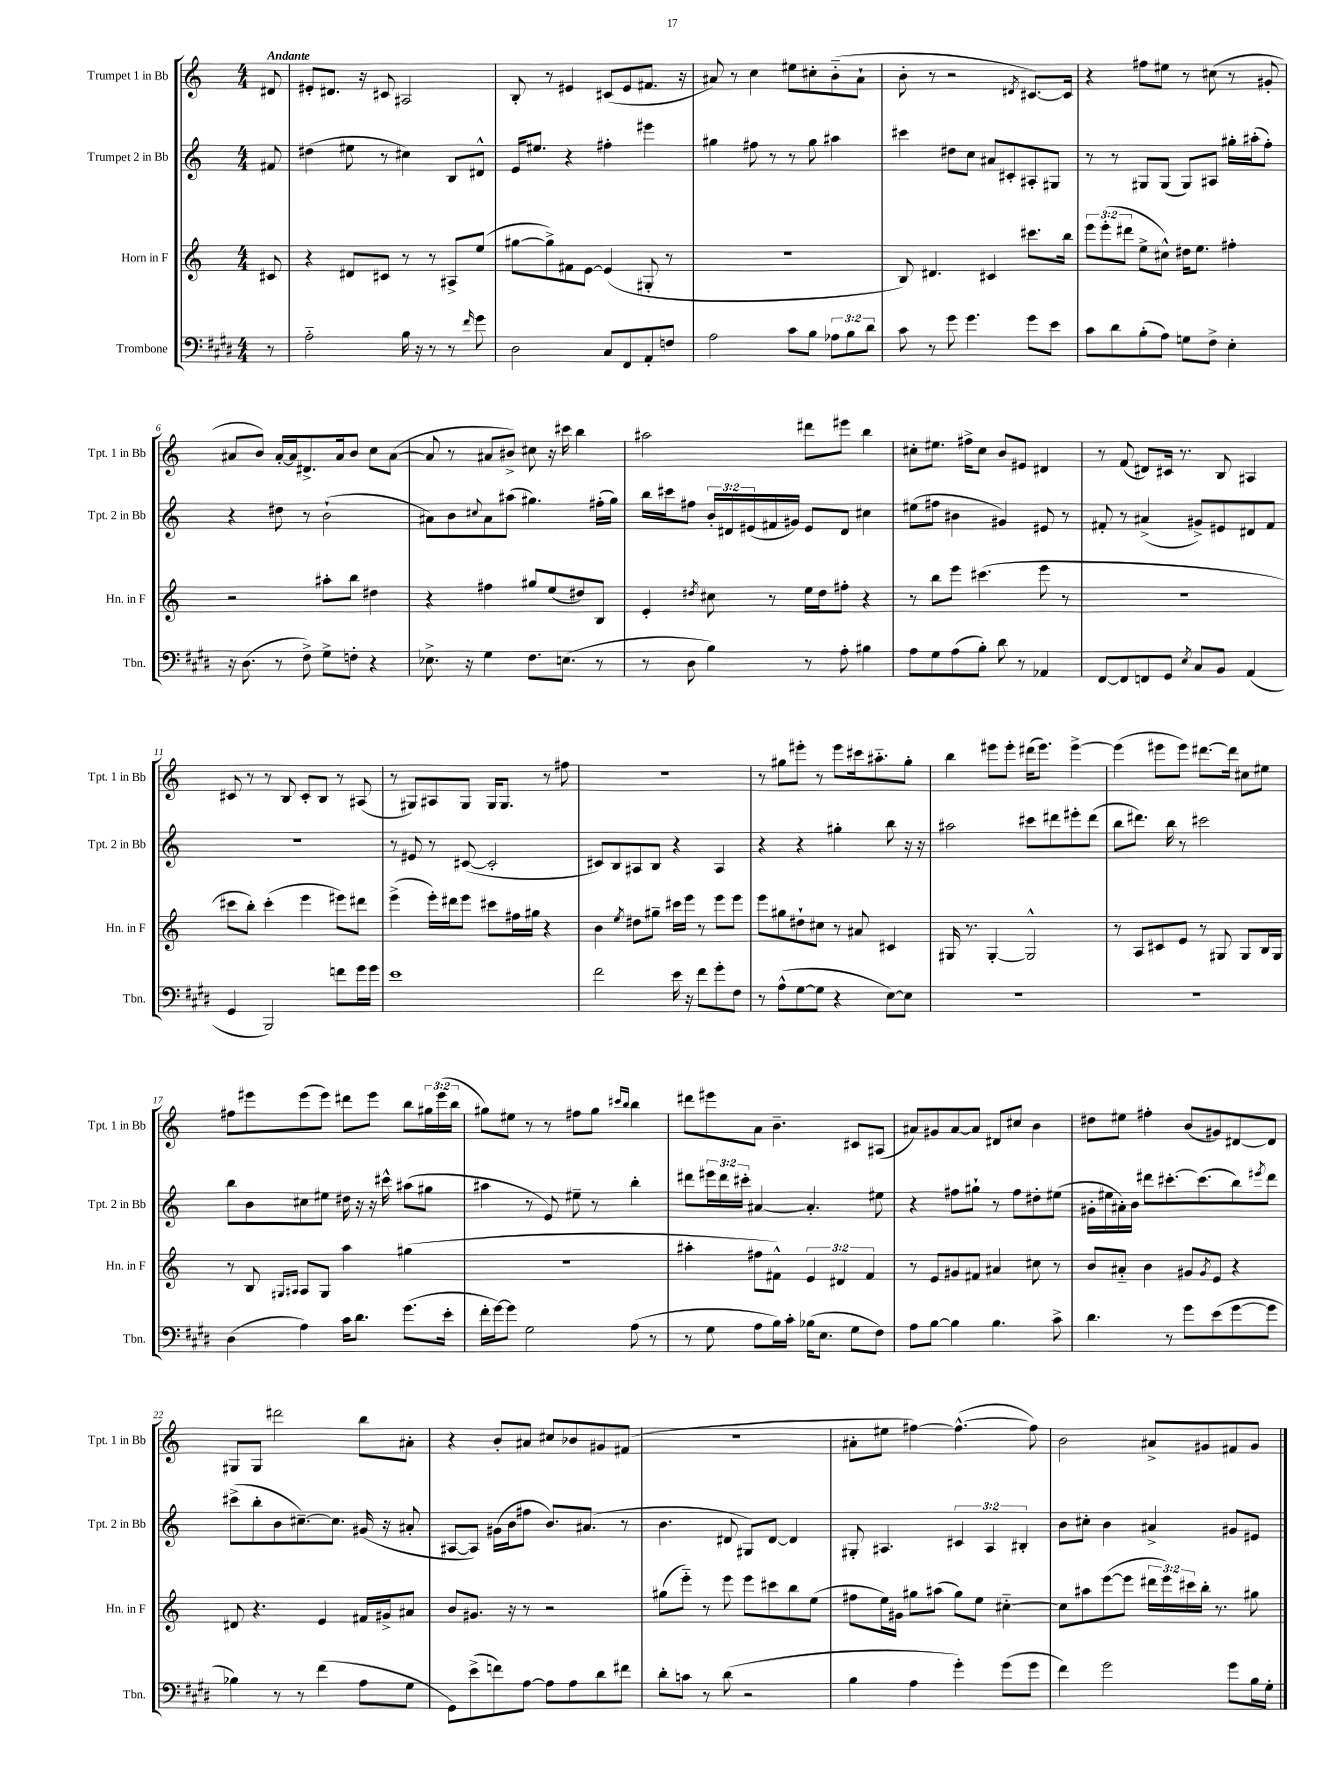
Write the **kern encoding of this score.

**kern	**kern	**kern	**kern
*staff4	*staff3	*staff2	*staff1
*clefF4	*clefG2	*clefG2	*clefG2
*k[f#c#g#d#]	*k[]	*k[]	*k[]
*M4/4	*M4/4	*M4/4	*M4/4
8r	8c#	8f#	8d#
=	=	=	=
2A'~	4r	(4dd#	8e#'
.	.	.	8.d#
.	8d#	8ee#	.
.	.	.	16r
.	8c#	8r	8c#
16B	8r	4cc#)	2A#
16r	.	.	.
8r	8r	.	.
8r	8A#^	8B	.
16qqf#	.	.	.
8g#	(8ee	8d#^^	.
=	=	=	=
2D#	[8gg#	16e	8B'
.	.	8.ee#	.
.	8gg#^])	.	8r
.	8f#	4r	4e#
.	[8e	.	.
8C#	(4e]	4ff#'	(8c#
8FF#	.	.	8e#
8AA'	8G#'	4eee#	8.f#
8F	8r	.	.
.	.	.	16r
=	=	=	=
2A	1r	4gg#	8a#)
.	.	.	8r
.	.	8ff#	4cc
.	.	8r	.
8c#	.	8r	8ee#
8B	.	8gg#	8cc#'
12A-	.	4aa#	(8b'~
12B	.	.	.
.	.	.	8a#`
12d#	.	.	.
=	=	=	=
8c#	8B)	4ccc#	8b'
8r	4.d#	.	8r
8g#	.	8dd#	2r
4.g#	.	8cc	.
.	4c#	8a#	.
.	.	8c#'	.
.	.	.	8qd#
8g#	8.ccc#	8A#'	[8.c#)
8e	.	8G#	.
.	16bb	.	16c#]
=	=	=	=
8c#	12eee	8r	4r
.	(12eee'	.	.
8d#	.	8r	.
.	12ddd#	.	.
(8B'	8ee^	8G#	8ff#
8A)	8cc#^^)	(8G#	8ee#
8G	16dd#	8G#)	8r
.	8.ee	.	.
8F#^	.	8A#	(8cc#
4E'	4ff#'	16gg#'	8r
.	.	(16aa#'	.
.	.	8ff')	8g#'
=	=	=	=
16r	2r	4r	8a#
(8.D#	.	.	.
.	.	.	8b)
8r	.	8dd#	[16a#'
.	.	.	16a#]
8F#^)	.	8r	8.d#^
8G#^	8aa#'	(2b`	.
.	.	.	16a#
8F'	8bb	.	8b
4r	4dd#	.	8cc
.	.	.	([8a#
=	=	=	=
8.E-^	4r	8a#)	8a#]
.	.	8b	8r
16r	.	.	.
.	.	8qqcc#	.
4G#	4ff#	8a#	8a#
.	.	(8aa#	8b#^)
8.F#	8gg#	4.gg#)	8cc#
.	(8ee	.	16r
(8.E	.	.	16ccc#
.	8dd#)	.	4bb
8r	8B	(16ff#'	.
.	.	16gg#)	.
=	=	=	=
8r	4e'	16bb	2aa#
.	.	16ccc#	.
8D#	.	8ff#	.
.	8qdd#	.	.
4B)	8cc#	24b'	.
.	.	24d#	.
.	.	(24e#	.
.	8r	16f#	.
.	.	16g#)	.
8r	16ee	8e#	8ddd#
.	16dd#	.	.
8A'	8ff#'	8d#	8eee#
4B#	4r	4cc#	4bb
=	=	=	=
8A	8r	(8ee#	8cc#'
8G#	8bb	8ff#	8.ee#
(8A	8eee	4b#	.
.	.	.	16ff#^
8B')	(4.ccc#	.	8cc#
8d#	.	4g#)	8b
8r	.	.	8e#
4AA-	8eee	8e#	4d#
.	8r	8r	.
=	=	=	=
[8FF#	1r	8f#'	8r
8FF#]	.	8r	(8f
8FF	.	(4a#^	8d#)
8GG#	.	.	16c#
.	.	.	8.r
8qE	.	.	.
8C#	.	8g#^)	.
8BB	.	8e#	8B
(4AA	.	8d#	4A#
.	.	8f#	.
=	=	=	=
4GG#	8ccc#	1r	8c#
.	8bb')	.	8r
2BBB)	(4ccc#'	.	8r
.	.	.	8B
.	4eee	.	8c#'
.	.	.	8B
8f	8eee#)	.	8r
16g#	8ddd#	.	(8A#
16g#	.	.	.
=	=	=	=
1e	(4eee^	8r	8r
.	.	8e#	8G#)
.	16eee')	8r	8A#
.	16ddd#	.	.
.	8eee	([8c#	8G#
.	8ccc#	2c#']	16G#
.	.	.	8.G#
.	16ff#	.	.
.	16gg#	.	.
.	4r	.	8r
.	.	.	8ff#
=	=	=	=
2f#	4b	8c#)	1r
.	.	8B	.
.	8qee	.	.
.	8dd#	8A#	.
.	8gg#~	8B	.
16e	16ccc#	4r	.
16r	16eee	.	.
8f#	8r	.	.
8g#'	8eee	4A#	.
8F#	8eee	.	.
=	=	=	=
8r	8eee	4r	8r
(8A^^	8gg#	.	8gg#
[8G#	8dd#`	4r	8eee#'
8G#]	8cc#	.	8r
4r	8r	4gg#'	8eee#
.	8a#	.	16ccc#
.	.	.	8.aa#'~
[8E)	4c#	8bb	.
8E]	.	16r	8gg#'
.	.	16r	.
=	=	=	=
1r	16G#	2aa#	4bb
.	8.r	.	.
.	[4G#'	.	8eee#
.	.	.	8eee#'
.	2G#^^]	8ccc#	(16ddd#
.	.	.	8.eee#)
.	.	8ddd#	.
.	.	8eee#'	[4eee#^
.	.	(8ddd#	.
=	=	=	=
1r	8r	8bb	(4eee#]
.	8A	8.ddd#)	.
.	8c#	.	8eee#
.	.	16bb	.
.	8e	8r	8eee#)
.	8r	2ccc#	[8.ddd#
.	8G#	.	.
.	.	.	16ddd#]
.	8G#	.	8cc#
.	16B	.	8ee#
.	16G#	.	.
=	=	=	=
(4D#	8r	8bb	8ff#
.	8B	8b	8eee#
.	16qqG#	.	.
.	16qqA#	.	.
4A)	8A#	8cc#	(8eee#
.	8G#	8ee#	8eee#)
16c#	4aa	16dd#	8ddd#
8.d#	.	16r	.
.	.	16r	8eee#
.	.	16ccc#^^	.
(8.g#	(4gg#	(8aa#	8bb
.	.	8gg#	24gg#
.	.	.	(24eee#
16e'	.	.	.
.	.	.	24bb
=	=	=	=
16f#'	1r	4aa#	8gg#)
[16g#)	.	.	.
8g#]	.	.	8ee#
2G#	.	8r	8r
.	.	8e)	8r
.	.	8ee#~	8ff#
.	.	8r	8gg#
.	.	.	16qqccc#
.	.	.	16qqbb
(8A	.	4bb'	4bb
8r	.	.	.
=	=	=	=
8r	4aa#'	8ddd#	8ddd#
8G#	.	24eee#	8eee#
.	.	24ddd#	.
.	.	24ccc#'	.
8A	8ff#	[4a#	8a
16B)	8f#^^)	.	4.b~
16c#'	.	.	.
(16B-	6e	4.a#']	.
8.E	.	.	.
.	6d#	.	.
8G#	.	.	8c#
.	6f#	.	.
8F#)	.	8ee#	(8A#
=	=	=	=
8A	8r	4r	8a#)
[8B	8e	.	8g#
4B]	8g#	8ff#	[8a#
.	8f#	8gg#`	8a#]
4.B	4a#	8r	8d#
.	.	8ff#	8cc#
.	8cc#	8dd#'	4b
8c#^	8r	(8ee#	.
=	=	=	=
4.d#	8b	16g#'	8dd#
.	.	16ee#	.
.	8a#'~	16a#')	8ee#
.	.	16b	.
.	4b	8ddd#	4ff#'
8r	.	[8.ccc#'	.
8g#	8g#	.	(8b
.	.	(8.ccc#]	.
.	8qg#	.	.
(8e	8e	.	8g#)
[8g#	4r	8bb)	[8d#
.	.	8qeee#	.
8g#]	.	8ddd#	8d#]
=	=	=	=
4B-)	8d#	(8ccc#^	8G#
.	4.r	8bb'	8G#
8r	.	8b	2ddd#
8r	.	[8.cc#~)	.
(4f#	4e	.	.
.	.	8.cc#]	.
8A	16f#	(16g#	8bb
.	16g#^	16r	.
8G#	8a#	8a#'	8a#'
=	=	=	=
8GG#)	8b	[8A#	4r
(8e^	8.g#	8A#])	.
8f)	.	(16g#	8b'
.	16r	16b	.
[8A	8r	8ff#	8a#
8A]	2r	8.b)	8cc#
8A	.	.	8b-
.	.	(8.a#	.
8d#	.	.	8g#
8f#	.	8r	(8f#
=	=	=	=
8d#'	(8gg#	4.b	1r
8c	8eee'~)	.	.
8r	8r	.	.
(8d#	8eee	8d#	.
2r	8eee	8G#)	.
.	8ccc#	[8d#	.
.	8bb	4d#]	.
.	(8ee	.	.
=	=	=	=
4B	8ff#	8G#'	8a#'
.	16ee)	4.A#	8ee#
.	16g#	.	.
4A	8gg#	.	[4ff#)
.	(8aa#	.	.
4g#')	8gg#)	6c#	(4.ff#^^_
.	8ee	.	.
.	.	6A#	.
(8g#	[4cc#'~	.	.
.	.	6B#'	.
8g#	.	.	8ff#])
=	=	=	=
4f#)	8cc#]	8b	2b
.	8aa#	8cc#'	.
2g#	([8eee	4b	.
.	8eee]	.	.
.	24ddd#	4a#^	8a#^
.	24eee)	.	.
.	24ccc#	.	.
.	16bb'	.	8g#
.	8.r	.	.
8g#	.	8g#	8f#
16B	8gg#	8e#	8g#
16G#'	.	.	.
==	==	==	==
*-	*-	*-	*-
